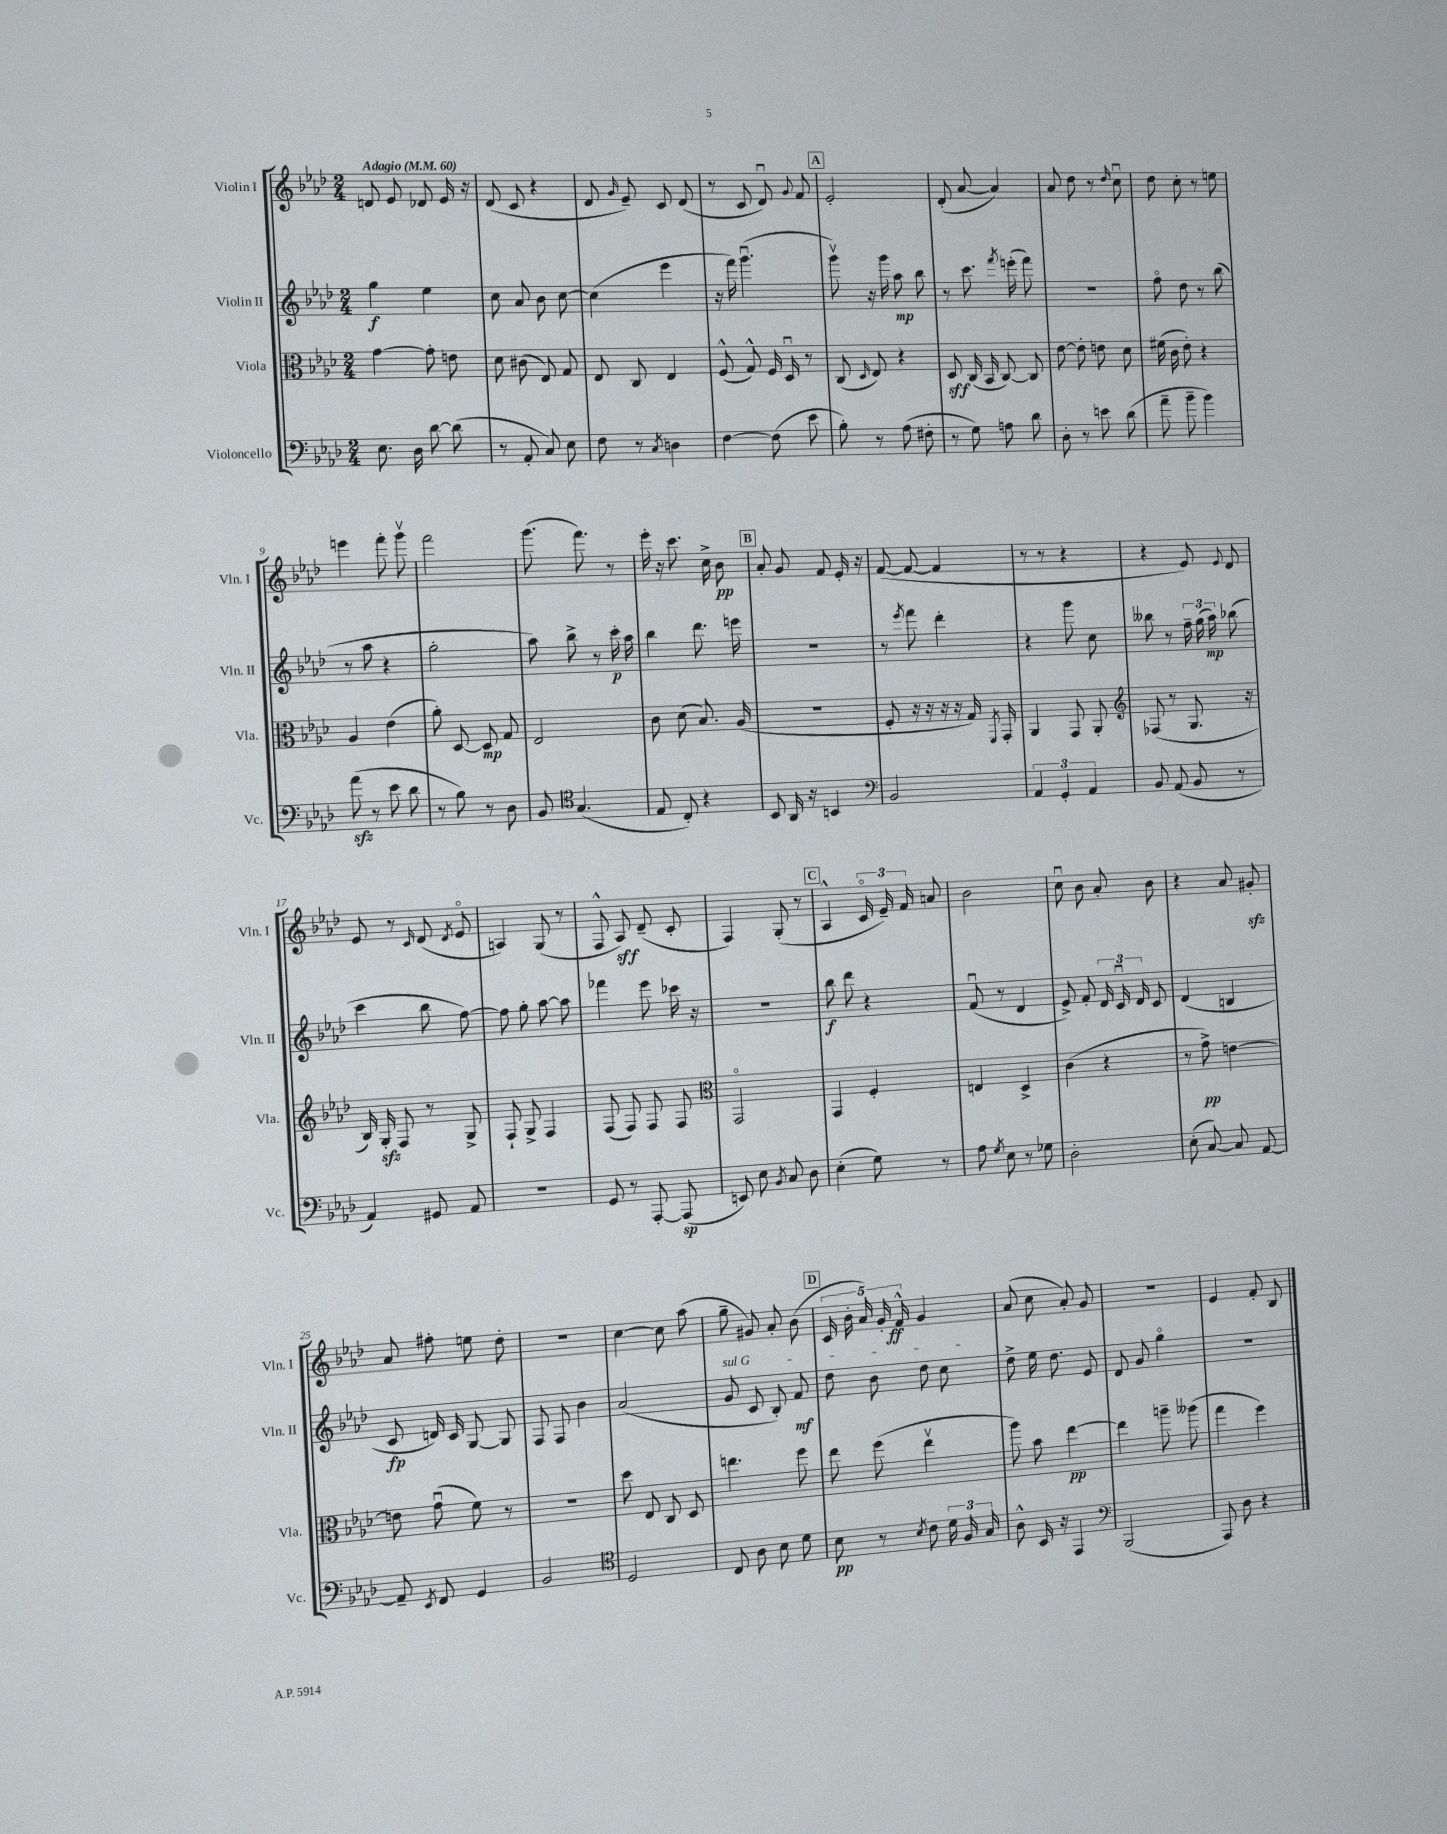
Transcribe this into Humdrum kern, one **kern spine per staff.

**kern	**dynam	**kern	**dynam	**kern	**dynam	**kern	**dynam
*part4	*part4	*part3	*part3	*part2	*part2	*part1	*part1
*staff4	*staff4	*staff3	*staff3	*staff2	*staff2	*staff1	*staff1
*I"Violoncello	*	*I"Viola	*	*I"Violin II	*	*I"Violin I	*
*I'Vc.	*	*I'Vla.	*	*I'Vln. II	*	*I'Vln. I	*
*clefF4	*	*clefC3	*	*clefG2	*	*clefG2	*
*k[b-e-a-d-]	*	*k[b-e-a-d-]	*	*k[b-e-a-d-]	*	*k[b-e-a-d-]	*
*M2/4	*	*M2/4	*	*M2/4	*	*M2/4	*
*MM60	*	*MM60	*	*MM60	*	*MM60	*
=1	=1	=1	=1	=1	=1	=1	=1
!	!	!	!	!	!	!LO:TX:a:B:t=Adagio	!
8.E-\	.	[4g\	.	4gg\	f	8dn/	.
.	.	.	.	.	.	8e-/	.
16D-\	.	.	.	.	.	.	.
[8d-\	.	8g'\]	.	4ee-\	.	8d-X/	.
(8d-\]	.	8en\	.	.	.	16e-/	.
.	.	.	.	.	.	16r	.
=2	=2	=2	=2	=2	=2	=2	=2
8r	.	8d-\	.	8cc\	.	(8d-/	.
8AA-'/	.	(8c#X\	.	8a-/	.	8c/	.
8C/)	.	8E-/)	.	8b-\	.	4r	.
8E-\	.	8G/	.	[8cc\	.	.	.
=3	=3	=3	=3	=3	=3	=3	=3
8F\	.	8E-/	.	(4cc\]	.	8d-/	.
.	.	.	.	.	.	16qqg/	.
8r	.	8C/	.	.	.	8e-~/)	.
8qC/	.	.	.	.	.	.	.
4Dn\	.	4E-/	.	4eee-\	.	8c/	.
.	.	.	.	.	.	(8d-/	.
=4	=4	=4	=4	=4	=4	=4	=4
[4F\	.	(8F^^/	.	16r	.	8r	.
.	.	.	.	16fff\)	.	.	.
.	.	8G^^/)	.	(4.gggu\	.	8c/	.
(8F\]	.	16F/	.	.	.	8d-u/)	.
.	.	16D-u/	.	.	.	.	.
.	.	.	.	.	.	8qqg/	.
8e-\	.	8r	.	.	.	8f/	.
!!LO:REH:place=s1:t=A
=5	=5	=5	=5	=5	=5	=5	=5
8B-'\)	.	(8C/	.	8gggv\)	.	2e-'/	.
.	.	16qqD-/	.	.	.	.	.
8r	.	8E-/)	.	16r	.	.	.
.	.	.	.	16ggg\	.	.	.
(8A-\	.	4r	.	8aa-\	mp	.	.
8F#X'\	.	.	.	8bb-\	.	.	.
=6	=6	=6	=6	=6	=6	=6	=6
8r	.	8D-/	sff	8r	.	(8d-'/	.
8G\)	.	(16C/	.	8.ccc\	.	[8a-/	.
.	.	16BB-/	.	.	.	.	.
8An\	.	[8C/)	.	.	.	4a-/])	.
.	.	.	.	8qfff/	.	.	.
.	.	.	.	(16eeen'\	.	.	.
8d-\	.	8C/]	.	8fff\)	.	.	.
=7	=7	=7	=7	=7	=7	=7	=7
8D-'\	.	[8e-\	.	2r	.	8a-/	.
8r	.	8e-'\]	.	.	.	8dd-\	.
8en\	.	8en\	.	.	.	8r	.
.	.	.	.	.	.	16qqdd-/	.
(8d-\	.	8d-\	.	.	.	8ccu\	.
=8	=8	=8	=8	=8	=8	=8	=8
8a-~\	.	(16f#X\	.	8ff\	.	8dd-\	.
.	.	16c\	.	.	.	.	.
8b-~\	.	8e-'\)	.	8dd-\	.	8cc'\	.
4b-\)	.	4r	.	8r	.	8r	.
.	.	.	.	(8bb-\	.	8een\	.
!!LO:LB:g=z
=9	=9	=9	=9	=9	=9	=9	=9
(8a-zz\	.	4A-/	.	8r	.	4eeen\	.
8r	.	.	.	8aa-\	.	.	.
8e-\	.	(4e-\	.	4r	.	8fff'\	.
8d-\	.	.	.	.	.	8gggv\	.
=10	=10	=10	=10	=10	=10	=10	=10
8r	.	8a-'\)	.	2gg'\	.	2fff\	.
8B-\)	.	[8D-/	.	.	.	.	.
8r	.	8D-/]	mp	.	.	.	.
8D-\	.	8G/	.	.	.	.	.
=11	=11	=11	=11	=11	=11	=11	=11
8BB-/	.	2E-/	.	8aa-\)	.	(8.ggg\	.
*clefC4	*	*	*	*	*	*	*
(4.G/	.	.	.	8bb-^\	.	.	.
.	.	.	.	.	.	8.fff\)	.
.	.	.	.	8r	.	.	.
.	.	.	.	16ccc'\	p	8r	.
.	.	.	.	16aa-\	.	.	.
=12	=12	=12	=12	=12	=12	=12	=12
8E-/	.	8c\	.	4bb-\	.	16eee-'\	.
.	.	.	.	.	.	16r	.
8C'/)	.	(8d-\	.	.	.	8.ccc\	.
4r	.	8.B-/)	.	8.ddd-\	.	.	.
.	.	.	.	.	.	16cc^\	.
.	.	.	.	.	.	8b-\	pp
.	.	(16A-/	.	16eeen\	.	.	.
!!LO:REH:place=s1:t=B
=13	=13	=13	=13	=13	=13	=13	=13
8BB-/	.	2r	.	2r	.	8a-'/	.
16AA-/	.	.	.	.	.	8g/	.
16r	.	.	.	.	.	.	.
4BBn/	.	.	.	.	.	8f/	.
.	.	.	.	.	.	16e-'/	.
.	.	.	.	.	.	16r	.
=14	=14	=14	=14	=14	=14	=14	=14
*clefF4	*	*	*	*	*	*	*
2BB-/	.	8F'/	.	8r	.	([8f/	.
.	.	.	.	8qeee-/	.	.	.
.	.	16r	.	8fff\	.	8f/_	.
.	.	16r	.	.	.	.	.
.	.	16r	.	4ddd-'\	.	4f/]	.
.	.	16r	.	.	.	.	.
.	.	16G/)	.	.	.	.	.
.	.	8qFF/	.	.	.	.	.
.	.	16GG'/	.	.	.	.	.
=15	=15	=15	=15	=15	=15	=15	=15
6AA-/	.	4AA-/	.	4r	.	8r	.
.	.	.	.	.	.	8r	.
6GG'/	.	.	.	.	.	.	.
.	.	8GG/	.	8ggg\	.	4r	.
6AA-/	.	.	.	.	.	.	.
.	.	8AA-'/	.	8cc\	.	.	.
=16	=16	=16	=16	=16	=16	=16	=16
*	*	*clefG2	*	*	*	*	*
8BB-/	.	(8F-X/	.	8bb--X\	.	4r	.
(8AA-/	.	8r	.	8r	.	.	.
8BB-/	.	8.G/	.	24ff~\	.	8e-/)	.
.	.	.	.	(24gg\	.	.	.
.	.	.	.	24aa-\)	mp	.	.
.	.	.	.	.	.	8qqe-/	.
8r	.	.	.	(8bb-X\	.	8d-/	.
.	.	16r	.	.	.	.	.
!!LO:LB:g=z
=17	=17	=17	=17	=17	=17	=17	=17
4AA-/)	.	16B-/)	.	4ccc\	.	8e-/	.
.	.	16Gzz'/	.	.	.	.	.
.	.	8F/	.	.	.	8r	.
.	.	.	.	.	.	16qqc/	.
8GG#X/	.	8r	.	8bb-\	.	(8d-/	.
.	.	.	.	.	.	8qd-/	.
8AA-/	.	8G^/	.	[8ff\)	.	8e-/	.
=18	=18	=18	=18	=18	=18	=18	=18
2r	.	8F`/	.	8ff\]	.	4An/)	.
.	.	8G^/	.	8gg'\	.	.	.
.	.	4F/	.	[8aa-\	.	(8G/	.
.	.	.	.	8aa-\]	.	8r	.
=19	=19	=19	=19	=19	=19	=19	=19
8GG/	.	(8F/	.	4fff-X\	.	8F^^/	.
8r	.	8F/)	.	.	.	8A-/)	sff
[8AAA-'/	.	8F/	.	8eee-\	.	(8d-~/	.
(8AAA-/]	sp	8F/	.	16ccc-X\	.	8c'/	.
.	.	.	.	16r	.	.	.
=20	=20	=20	=20	=20	=20	=20	=20
*	*	*clefC3	*	*	*	*	*
8EEn/)	.	2GG/	.	2r	.	4F/)	.
8E-\	.	.	.	.	.	.	.
8qBB-/	.	.	.	.	.	.	.
8C/	.	.	.	.	.	(8G'/	.
8D-\	.	.	.	.	.	8r	.
!!LO:REH:place=s1:t=C
=21	=21	=21	=21	=21	=21	=21	=21
(4E-'\	.	4GG/	.	8bb-\	f	4A-^^/	.
.	.	.	.	8ddd-\	.	.	.
8G\)	.	4F'/	.	4r	.	24c/	.
.	.	.	.	.	.	24e-~/)	.
.	.	.	.	.	.	24f/	.
8r	.	.	.	.	.	8an/	.
=22	=22	=22	=22	=22	=22	=22	=22
8A-\	.	4En/	.	(8fu/	.	2b-\	.
8qG/	.	.	.	.	.	.	.
8E-\	.	.	.	8r	.	.	.
8r	.	4D-^/	.	4d-/	.	.	.
8G-X\	.	.	.	.	.	.	.
=23	=23	=23	=23	=23	=23	=23	=23
2D-'\	.	(4c\	.	8e-^/)	.	8ccu\	.
.	.	.	.	8f'/	.	8b-\	.
.	.	4r	.	24d-/	.	8a-'/	.
.	.	.	.	24cu/	.	.	.
.	.	.	.	24d-/	.	.	.
.	.	.	.	8c/	.	8b-\	.
=24	=24	=24	=24	=24	=24	=24	=24
(8E-'\	.	8r	.	(4d-/	.	4r	.
[8C/)	.	8g^\)	pp	.	.	.	.
8C/]	.	[4en\	.	4Bn/	.	8a-/	.
[8AA-/	.	.	.	.	.	8g#Xzz'/	.
!!LO:LB:g=z
=25	=25	=25	=25	=25	=25	=25	=25
8AA-~/]	.	8en\]	.	8c/	fp	8a-/	.
8qEE-/	.	.	.	.	.	.	.
8FF/	.	(8gu\	.	16dn/)	.	8ff#X'\	.
.	.	.	.	16c/	.	.	.
4GG/	.	8f\)	.	[8G/	.	8een\	.
.	.	8r	.	8G/]	.	8dd-'\	.
=26	=26	=26	=26	=26	=26	=26	=26
2BB-/	.	2r	.	8F/	.	2r	.
.	.	.	.	8F/	.	.	.
.	.	.	.	4b-\	.	.	.
=27	=27	=27	=27	=27	=27	=27	=27
*clefC4	*	*	*	*	*	*	*
2D-/	.	8dd-\	.	(2a-/	.	[4cc\	.
.	.	8E-/	.	.	.	.	.
.	.	8C/	.	.	.	8cc\]	.
.	.	8D-/	.	.	.	(8aa-\	.
=28	=28	=28	=28	=28	=28	=28	=28
!	!	!	!	!LO:TX:a:i:t=sul G	!	!	!
8C/	.	4.een\	.	8g/	.	8gg~\	.
8A-\	.	.	.	8c/	.	8g#X/)	.
8B-\	.	.	.	8B-'/)	.	8a-'/	.
8d-\	.	8ff\	.	8f/	mf	(8b-\	.
!!LO:REH:place=s1:t=D
=29	=29	=29	=29	=29	=29	=29	=29
8B-\	pp	8ee-\	.	8dd-\	.	20c/	.
.	.	.	.	.	.	20b-'\	.
.	.	.	.	.	.	20a-/)	.
8r	.	(8ff\	.	8b-\	.	.	.
.	.	.	.	.	.	20g'/	.
.	.	.	.	.	.	20f^^/	ff
8qB-/	.	.	.	.	.	.	.
8c\	.	4ee-v\	.	8dd-\	.	4g/	.
24d-\	.	.	.	8cc\	.	.	.
24F/	.	.	.	.	.	.	.
24G/	.	.	.	.	.	.	.
=30	=30	=30	=30	=30	=30	=30	=30
8A-^^\	.	8aa-\)	.	8dd-^\	.	(8a-/	.
16BB-/	.	8b-\	.	16ee-\	.	8cc\	.
16r	.	.	.	8.dd-\	.	.	.
4EE-/	.	[4ee-\	pp	.	.	8a-'/)	.
.	.	.	.	8e-/	.	8g/	.
=31	=31	=31	=31	=31	=31	=31	=31
*clefF4	*	*	*	*	*	*	*
(2BBB-/	.	4ee-\]	.	8d-/	.	2r	.
.	.	.	.	8g/	.	.	.
.	.	8aan~\	.	4gg\	.	.	.
.	.	(8aa--X\	.	.	.	.	.
=32	=32	=32	=32	=32	=32	=32	=32
8AAA-/)	.	4gg\	.	2r	.	4e-/	.
8D-\	.	.	.	.	.	.	.
4r	.	4ff\)	.	.	.	8f'/	.
.	.	.	.	.	.	8B-/	.
==	==	==	==	==	==	==	==
*-	*-	*-	*-	*-	*-	*-	*-
